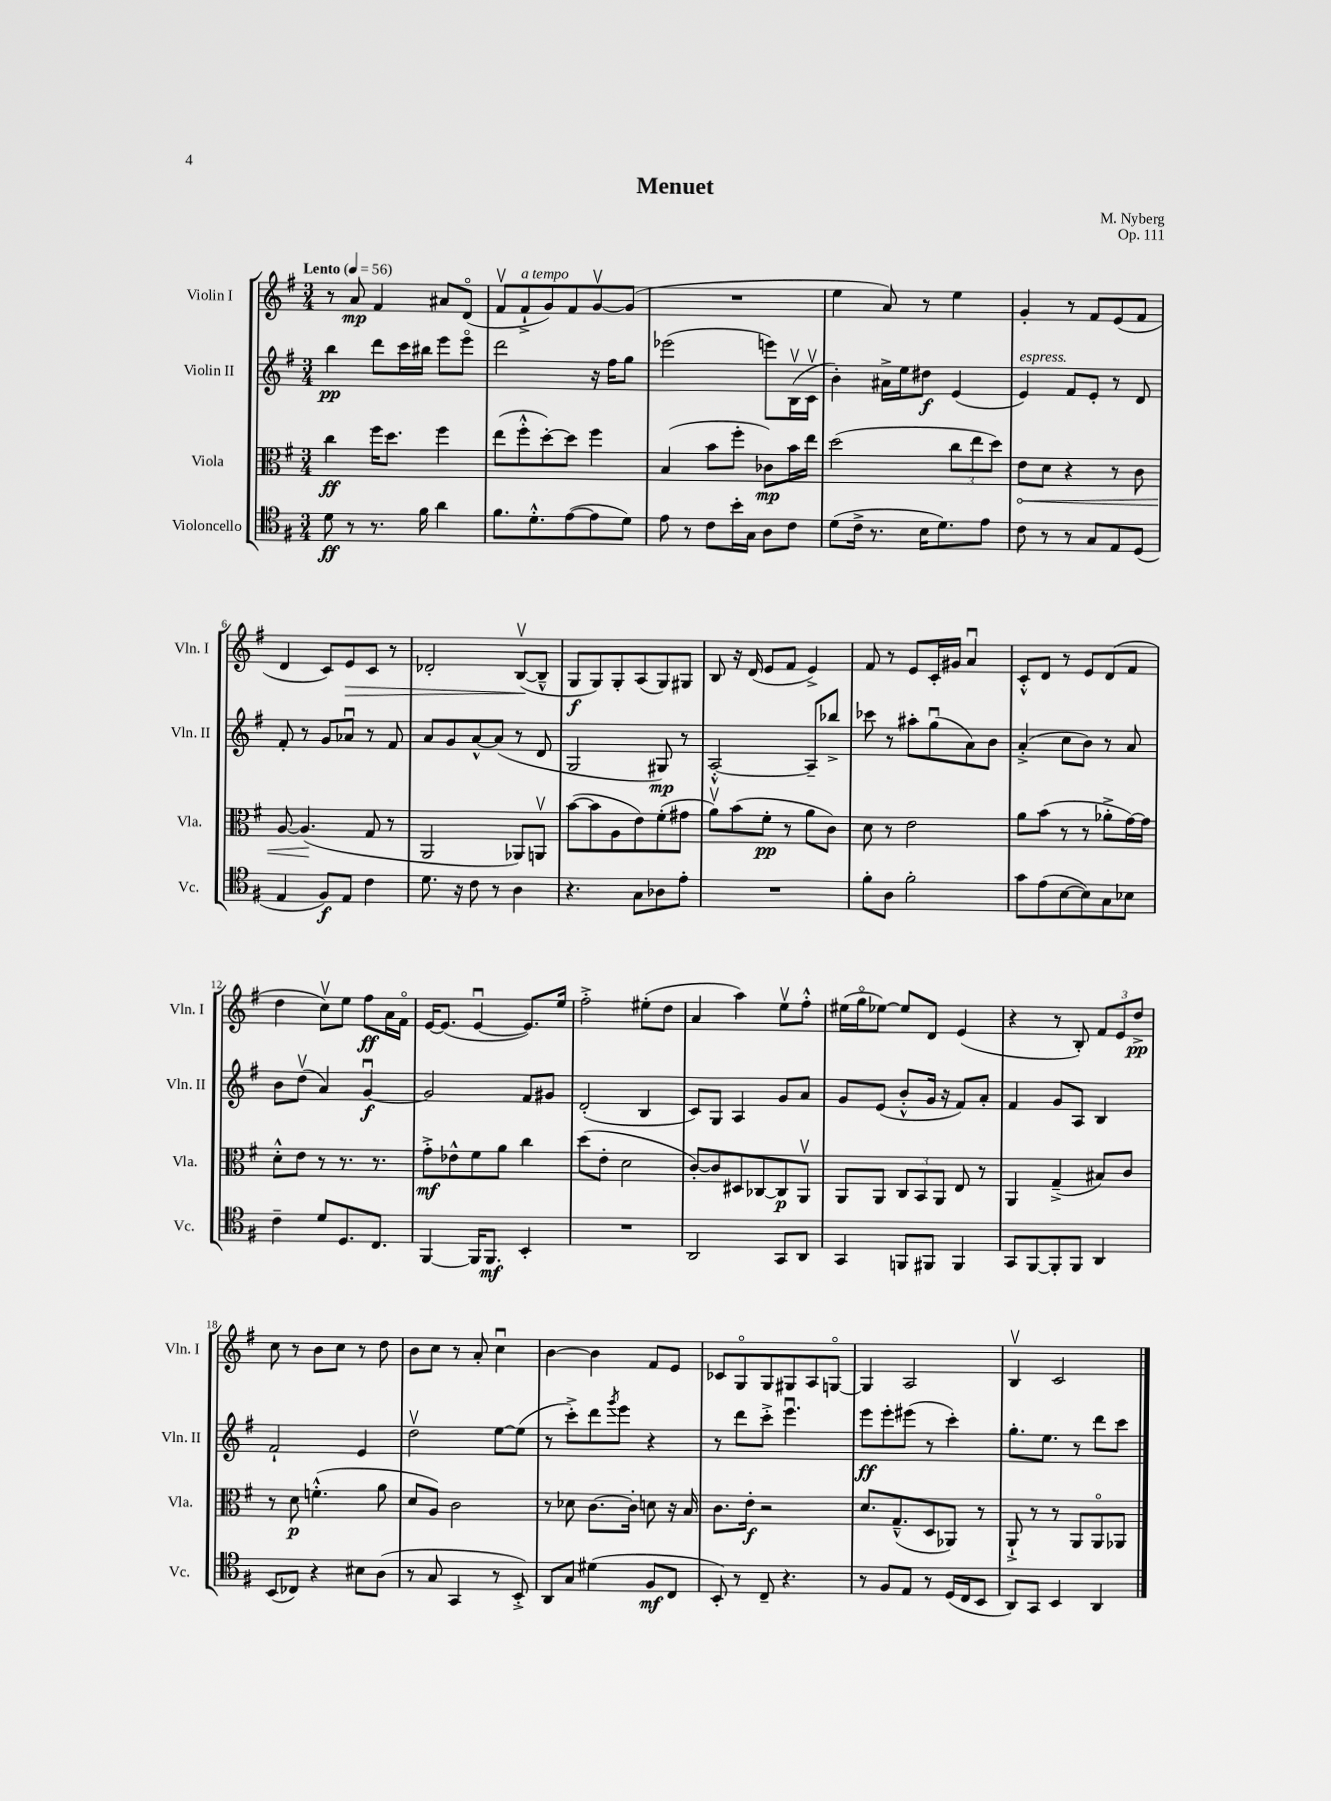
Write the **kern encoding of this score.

**kern	**dynam	**kern	**dynam	**kern	**dynam	**kern	**dynam
*part4	*part4	*part3	*part3	*part2	*part2	*part1	*part1
*staff4	*staff4	*staff3	*staff3	*staff2	*staff2	*staff1	*staff1
*I"Violoncello	*	*I"Viola	*	*I"Violin II	*	*I"Violin I	*
*I'Vc.	*	*I'Vla.	*	*I'Vln. II	*	*I'Vln. I	*
*clefC4	*	*clefC3	*	*clefG2	*	*clefG2	*
*k[f#]	*	*k[f#]	*	*k[f#]	*	*k[f#]	*
*M3/4	*	*M3/4	*	*M3/4	*	*M3/4	*
*MM56	*	*MM56	*	*MM56	*	*MM56	*
=1	=1	=1	=1	=1	=1	=1	=1
!	!	!	!	!	!	!LO:TX:a:B:t=Lento	!
8d\	ff	4cc\	ff	4bb\	pp	8r	.
8r	.	.	.	.	.	8a/	mp
8.r	.	16ff#\KL	.	8ddd\L	.	4f#/	.
.	.	8.dd\J	.	.	.	.	.
.	.	.	.	16ccc\L	.	.	.
16f#\	.	.	.	16bb#X\JJ	.	.	.
4a\	.	4ff#\	.	8eee\L	.	8a#X/L	.
.	.	.	.	8eee\J	.	(8d/J	.
=2	=2	=2	=2	=2	=2	=2	=2
8.f#\L	.	(8ee\L	.	2ddd\	.	8f#v/L	.
!	!	!	!	!	!	!LO:TX:a:i:t=a tempo	!
.	.	8ff#'^^\	.	.	.	8f#`^/	.
8.d'^^\	.	.	.	.	.	.	.
.	.	[8dd'\)	.	.	.	8g/)	.
([8e\	.	8dd\J]	.	.	.	8f#/	.
8e\]	.	4ff#\	.	16r	.	[8gv/	.
.	.	.	.	16ff#\KL	.	.	.
8d\J)	.	.	.	8gg\J	.	(8g/J]	.
=3	=3	=3	=3	=3	=3	=3	=3
8e\	.	(4B/	.	(2eee-X\	.	2.r	.
8r	.	.	.	.	.	.	.
8c\L	.	8b\L	.	.	.	.	.
16b'\L	.	8ff#'\J	.	.	.	.	.
16G\JJ	.	.	.	.	.	.	.
8A\L	.	8c-X\L)	mp	8eeen\L)	.	.	.
8c\J	.	16b\L	.	(16Bv\L	.	.	.
.	.	16ee\JJ	.	16cv\JJ	.	.	.
=4	=4	=4	=4	=4	=4	=4	=4
(8d\L	.	(2dd\	.	4b'\)	.	4ee\	.
16c^\Jk	.	.	.	.	.	.	.
8.r	.	.	.	.	.	.	.
.	.	.	.	16a#X^\LL	.	8a/)	.
.	.	.	.	16ee\J	.	.	.
16B\KL	.	.	.	8dd#X\J	f	8r	.
8.d\)	.	.	.	.	.	.	.
.	.	12cc\L	.	(4e/	.	4ee\	.
.	.	12ee\	.	.	.	.	.
8e\J	.	.	.	.	.	.	.
.	.	12dd\J)	.	.	.	.	.
=5	=5	=5	=5	=5	=5	=5	=5
!	!	!	!	!LO:TX:a:i:t=espress.	!	!	!
!	!	!	!LO:HP:b	!	!	!	!
8c\	.	8e\L	<	4e/)	.	4g'/	.
8r	.	8d\J	.	.	.	.	.
8r	.	4r	.	8f#/L	.	8r	.
8G/L	.	.	.	8e'/J	.	8f#/L	.
8E/	.	8r	.	8r	.	(8e/	.
(8D/J	.	8c\	.	8d/	.	8f#/J	.
!!LO:LB:g=z
=6	=6	=6	=6	=6	=6	=6	=6
4E/	.	[8A/	.	8f#'/	.	4d/	.
.	.	(4.A/]	.	8r	.	.	.
8F#/L)	f	.	.	8g/L	.	8c/L)	.
!	!	!	!	!	!	!	!LO:HP:b
8E/J	.	.	.	8a-Xu/J	.	8e/	>
4c\	.	8G/	[	8r	.	8c/J	.
.	.	8r	.	8f#/	.	8r	.
=7	=7	=7	=7	=7	=7	=7	=7
8.d\	.	2AA/	.	8a/L	.	2d-X'/	.
.	.	.	.	8g/	.	.	.
16r	.	.	.	.	.	.	.
8c\	.	.	.	[8a^^/	.	.	.
8r	.	.	.	(8a/J]	.	.	.
4A\	.	8AA-X/L)	.	8r	.	([8Bv/L	.
.	.	8AAnv/J	.	8d/	.	8B~^^/J]	]
=8	=8	=8	=8	=8	=8	=8	=8
4.r	.	([8b\L	.	2G/	.	8G/L	f
.	.	8b\]	.	.	.	8G/)	.
.	.	8A\	.	.	.	8G'/	.
8G\L	.	8e\)	.	.	.	(8A/	.
8A-X\	.	(8f#'\	.	8G#X/)	mp	8G/)	.
8e'\J	.	8g#X\J	.	8r	.	8G#X/J	.
=9	=9	=9	=9	=9	=9	=9	=9
2.r	.	8av\L)	.	[2A'^^/	.	8B/	.
.	.	(8b\	.	.	.	16r	.
.	.	.	.	.	.	(16d/	.
.	.	8f#'\J	pp	.	.	8e/L	.
.	.	8r	.	.	.	8f#/J	.
.	.	8a\L	.	8A~/L]	.	4e^/)	.
.	.	8c\J)	.	8bb-X^/J	.	.	.
=10	=10	=10	=10	=10	=10	=10	=10
8f#'\L	.	8d\	.	8ccc-X\	.	8f#/	.
8A\J	.	8r	.	8r	.	8r	.
2f#'\	.	2e\	.	8aa#X'\L	.	8e/L	.
.	.	.	.	(8ggu\	.	16c'/L	.
.	.	.	.	.	.	16g#X/JJ	.
.	.	.	.	8a\)	.	4au/	.
.	.	.	.	8b\J	.	.	.
=11	=11	=11	=11	=11	=11	=11	=11
8g\L	.	8a\L	.	(4a'^/	.	8c'^^/L	.
(8e\	.	(8b\J	.	.	.	8d/J	.
[8B\	.	8r	.	8cc\L	.	8r	.
8B\])	.	8r	.	8b\J)	.	8e/L	.
8G\	.	8a-X'^\L	.	8r	.	(8d/	.
8B-X\J	.	[16g\L)	.	8a/	.	8f#/J	.
.	.	16g\JJ]	.	.	.	.	.
!!LO:LB:g=z
=12	=12	=12	=12	=12	=12	=12	=12
4c~\	.	8d'^^\L	.	8b\L	.	4dd\	.
.	.	8e\J	.	(8ddv\J	.	.	.
8d/L	.	8r	.	4a/)	.	8ccv\L)	.
8.D/	.	8.r	.	.	.	8ee\J	.
.	.	.	.	[4gu/	f	8ff#\L	ff
8.C/J	.	8.r	.	.	.	.	.
.	.	.	.	.	.	16a\L	.
.	.	.	.	.	.	16f#\JJ	.
=13	=13	=13	=13	=13	=13	=13	=13
[4FF#/	.	8g'^\L	mf	2g/]	.	[16e/KL	.
.	.	.	.	.	.	(8.e/J]	.
.	.	8e-X^^\	.	.	.	.	.
16FF#/KL]	.	8f#\	.	.	.	[4eu/	.
8.FF#/J	mf	.	.	.	.	.	.
.	.	8a\J	.	.	.	.	.
4BB'/	.	4cc\	.	8f#/L	.	8.e/L])	.
.	.	.	.	8g#X/J	.	.	.
.	.	.	.	.	.	16ee/Jk	.
=14	=14	=14	=14	=14	=14	=14	=14
2.r	.	(8dd\L	.	(2d'/	.	2ff#'^\	.
.	.	8e'\J	.	.	.	.	.
.	.	2d\	.	.	.	.	.
.	.	.	.	4B/	.	(8ee#X'\L	.
.	.	.	.	.	.	8dd\J	.
=15	=15	=15	=15	=15	=15	=15	=15
2AA/	.	[8c'/L)	.	8c/L)	.	4a/	.
.	.	8c/]	.	8G/J	.	.	.
.	.	8D#X/	.	4A/	.	4aa\)	.
.	.	[8C-X/	.	.	.	.	.
8GG/L	.	8C-/]	p	8g/L	.	8eev\L	.
8AA/J	.	8AAv/J	.	8a/J	.	8ff#'^^\J	.
=16	=16	=16	=16	=16	=16	=16	=16
4GG/	.	8AA/L	.	8g/L	.	(16ee#X\LL	.
.	.	.	.	.	.	16gg\J	.
.	.	8AA/J	.	(8e/J	.	[8ee-X\J)	.
8FFn/L	.	12C/L	.	8b'^^/L	.	8ee-/L]	.
.	.	12BB/	.	.	.	.	.
8FF#X/J	.	.	.	16g/Jk	.	8d/J	.
.	.	12AA/J	.	.	.	.	.
.	.	.	.	16r	.	.	.
4FF#/	.	8E/	.	8f#/L)	.	(4e/	.
.	.	8r	.	8a'/J	.	.	.
=17	=17	=17	=17	=17	=17	=17	=17
8GG/L	.	4AA/	.	4f#/	.	4r	.
[8FF#/	.	.	.	.	.	.	.
8FF#'/]	.	(4G~^/	.	8g/L	.	8r	.
8FF#/J	.	.	.	8A/J	.	8B'/)	.
4AA/	.	8B#X/L)	.	4B/	.	12f#/L	.
.	.	.	.	.	.	12e/	.
.	.	8c/J	.	.	.	.	.
.	.	.	.	.	.	12dd^/J	pp
!!LO:LB:g=z
=18	=18	=18	=18	=18	=18	=18	=18
(8BB/L	.	8r	.	2f#`/	.	8cc\	.
8C-X/J)	.	8d\	p	.	.	8r	.
4r	.	(4.fn'^^\	.	.	.	8b\L	.
.	.	.	.	.	.	8cc\J	.
8B#X\L	.	.	.	4e/	.	8r	.
(8A\J	.	8a\	.	.	.	8dd\	.
=19	=19	=19	=19	=19	=19	=19	=19
8r	.	8d/L	.	2ddv\	.	8b\L	.
8G/	.	8A/J)	.	.	.	8cc\J	.
4GG/	.	2c\	.	.	.	8r	.
.	.	.	.	.	.	8a'/	.
8r	.	.	.	[8ee\L	.	4ccu\	.
8BB'^/)	.	.	.	(8ee\J]	.	.	.
=20	=20	=20	=20	=20	=20	=20	=20
8AA/L	.	8r	.	8r	.	[4b\	.
8G/J	.	8d-X\	.	8ccc'^\L)	.	.	.
(4d#X\	.	[8.c\L	.	8ddd\	.	4b\]	.
.	.	.	.	8qggg/	.	.	.
.	.	.	.	8eee\J	.	.	.
.	.	16c'\Jk]	.	.	.	.	.
8F#/L	mf	8dn\	.	4r	.	8f#/L	.
8C/J	.	16r	.	.	.	8e/J	.
.	.	16B/	.	.	.	.	.
=21	=21	=21	=21	=21	=21	=21	=21
8BB'/)	.	8.c\L	.	8r	.	8c-X/L	.
8r	.	.	.	8ddd\L	.	8G/	.
.	.	16e'\Jk	f	.	.	.	.
8C~/	.	2r	.	8ccc'^\J	.	8G/	.
4.r	.	.	.	4.eeeu\	.	8G#X/	.
.	.	.	.	.	.	8A/	.
.	.	.	.	.	.	[8Gn/J	.
=22	=22	=22	=22	=22	=22	=22	=22
8r	.	8.d/L	.	8eee\L	ff	4G/]	.
8F#/L	.	.	.	8eee'\	.	.	.
.	.	(8.G~^^/	.	.	.	.	.
8E/J	.	.	.	(8eee#X\J	.	2A/	.
8r	.	8D/	.	8r	.	.	.
(16D/LL	.	8AA-X/J)	.	4ccc'\)	.	.	.
16C/J	.	.	.	.	.	.	.
8BB/J	.	8r	.	.	.	.	.
=23	=23	=23	=23	=23	=23	=23	=23
8AA/L)	.	8AA`^/	.	8.gg'\L	.	4Bv/	.
8GG/J	.	8r	.	.	.	.	.
.	.	.	.	8.ee\J	.	.	.
4BB/	.	8r	.	.	.	2c/	.
.	.	8AA/L	.	8r	.	.	.
4AA/	.	8AA/	.	8ddd\L	.	.	.
.	.	8AA-X/J	.	8ccc\J	.	.	.
==	==	==	==	==	==	==	==
*-	*-	*-	*-	*-	*-	*-	*-
